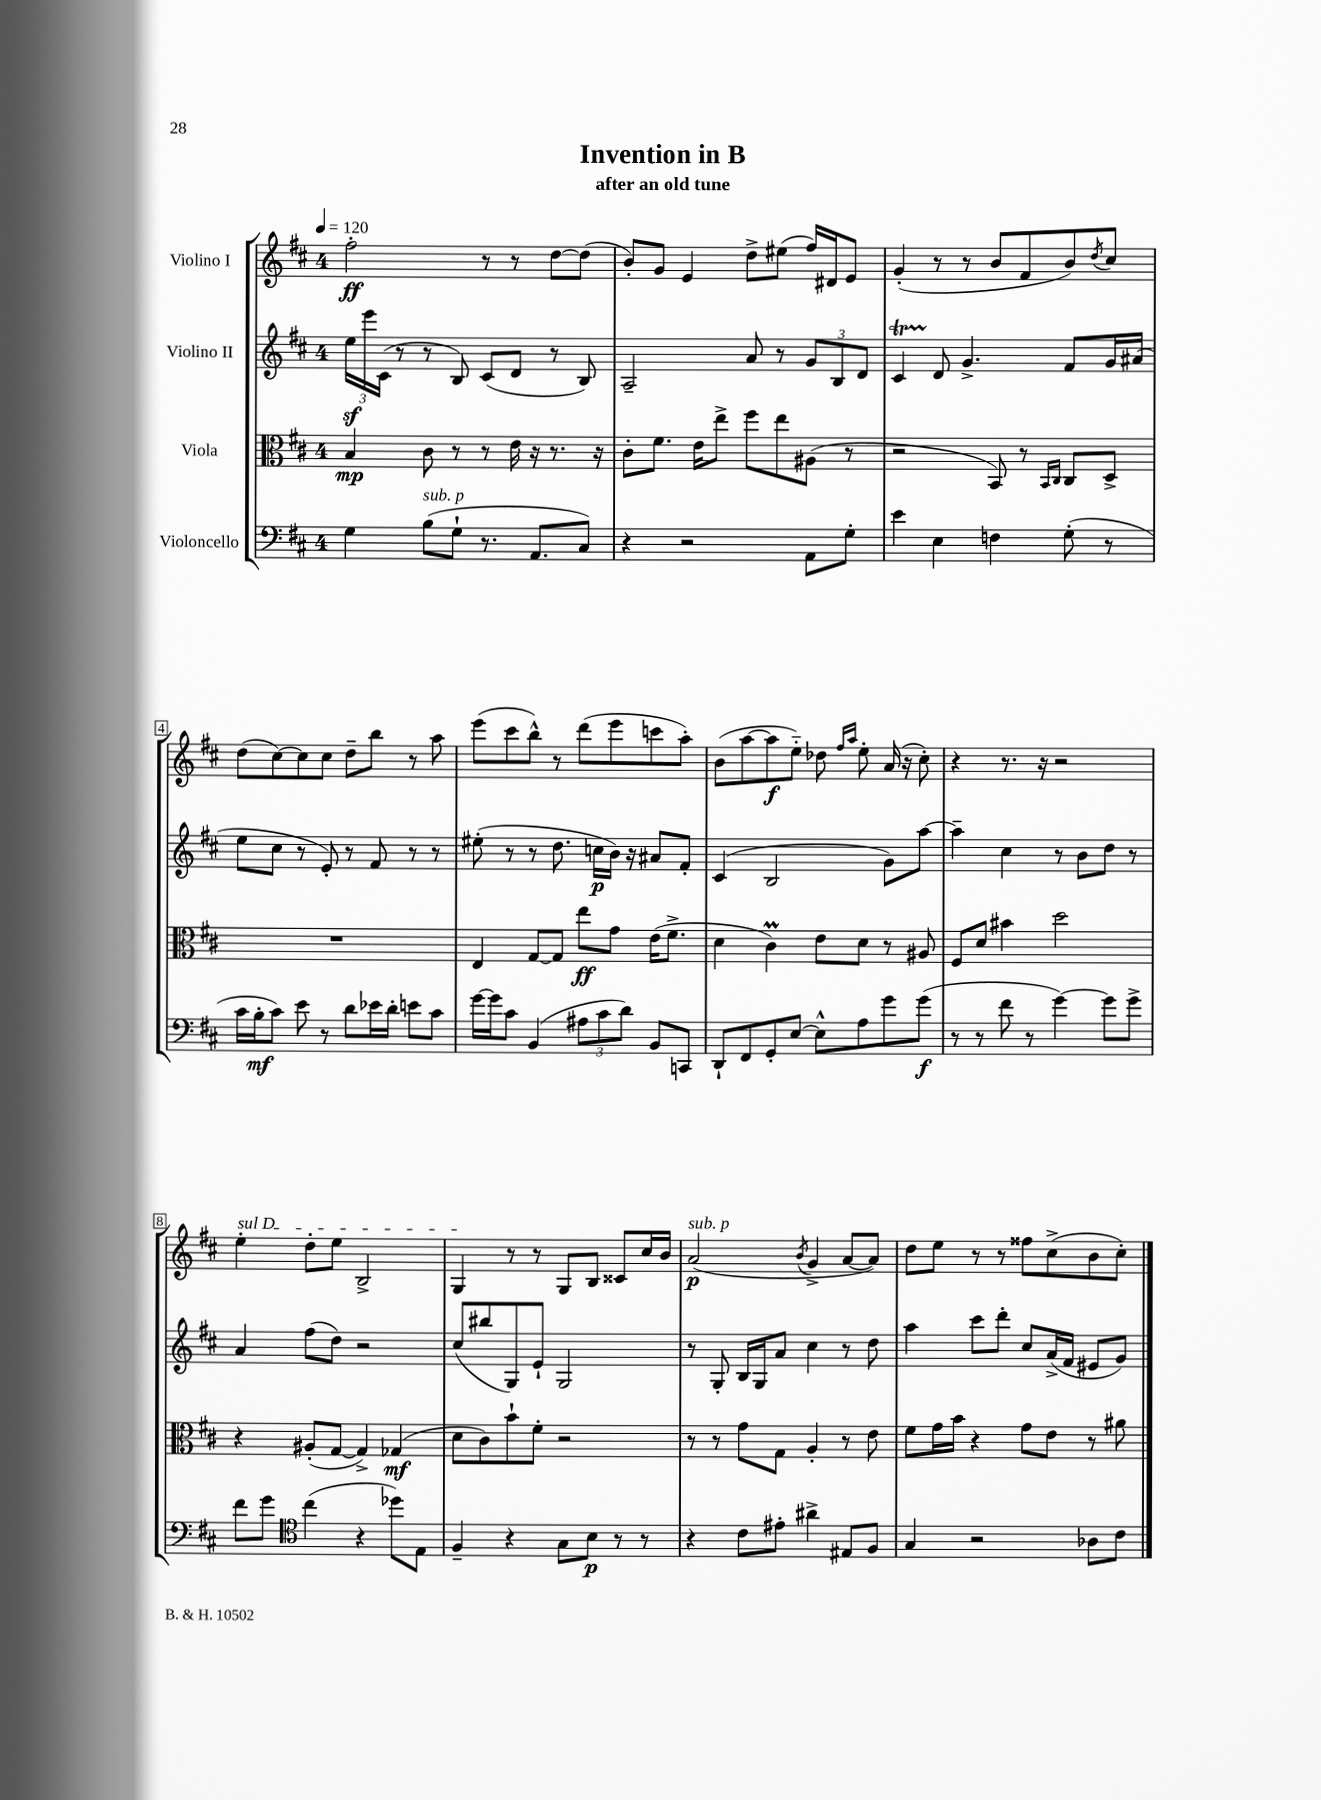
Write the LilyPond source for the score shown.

\header { title = "Invention in B" subtitle = "after an old tune" }
<<
\new StaffGroup <<
\new Staff = "s0" \with { instrumentName = "Violino I" } {
    \clef treble \key d \major \once \override Staff.TimeSignature.style = #'single-digit \time 4/4 \tempo 4 = 120
    fis''2-.\ff r8 r8 d''8~ d''8( |
    b'8-.) g'8 e'4 d''8-> eis''8( fis''16) dis'16 e'8 |
    g'4-.( r8 r8 b'8 fis'8 b'8) \acciaccatura { d''8 } cis''8 |
    d''8( cis''8~) cis''8 cis''8 d''8-- b''8 r8 a''8 |
    e'''8( cis'''8 b''8-^) r8 d'''8( e'''8 c'''8 a''8-.) |
    b'8( a''8~ a''8\f e''8-_) des''8 \grace { fis''16 a''16 } e''8-. a'16( r16 cis''8-.) |
    r4 r8. r16 r2 |
    \once \override TextSpanner.bound-details.left.text = \markup { \italic "sul D" } e''4-.\startTextSpan d''8-. e''8 b2-> |
    g4\stopTextSpan r8 r8 g8 b8 cisis'8 cis''16 b'16 |
    a'2\p^\markup { \italic "sub. p" }( \acciaccatura { b'8 } g'4-> a'8~ a'8) |
    d''8 e''8 r8 r8 fisis''8 cis''8->( b'8 cis''8-.) \bar "|." |
}
\new Staff = "s1" \with { instrumentName = "Violino II" } {
    \clef treble \key d \major \once \override Staff.TimeSignature.style = #'single-digit \time 4/4
    \tuplet 3/2 { e''16\sf e'''16 cis'16( } r8 r8 b8) cis'8( d'8 r8 b8) |
    a2-- a'8 r8 \tuplet 3/2 { g'8 b8 d'8 } |
    cis'4\startTrillSpan d'8\stopTrillSpan g'4.-> fis'8 g'16 ais'16( |
    e''8 cis''8 r8 e'8-.) r8 fis'8 r8 r8 |
    eis''8-.( r8 r8 d''8. c''16\p b'16) r16 ais'8 fis'8-. |
    cis'4( b2 g'8) a''8~ |
    a''4-- cis''4 r8 b'8 d''8 r8 |
    a'4 fis''8( d''8) r2 |
    cis''8( bis''8 g8) e'8-! g2 |
    r8 g8-. b16 g16 a'8 cis''4 r8 d''8 |
    a''4 cis'''8 d'''8-. cis''8 a'16->( fis'16 eis'8 g'8) \bar "|." |
}
\new Staff = "s2" \with { instrumentName = "Viola" } {
    \clef alto \key d \major \once \override Staff.TimeSignature.style = #'single-digit \time 4/4
    b4\mp cis'8 r8 r8 e'16 r16 r8. r16 |
    cis'8-. fis'8. e'16 e''8-> fis''8 e''8 ais8( r8 |
    r2 b,8) r8 \grace { b,16 cis16 } cis8 d8-> |
    R1 |
    e4 g8~ g8 e''8\ff g'8 e'16( fis'8.-> |
    d'4 cis'4\prall) e'8 d'8 r8 ais8 |
    fis8 d'8 bis'4 d''2 |
    r4 ais8-.( g8~ g4->) ges4\mf( |
    d'8 cis'8) b'8-! fis'8-. r2 |
    r8 r8 g'8 g8 a4-. r8 e'8 |
    fis'8 g'16 b'16 r4 g'8 e'8 r8 ais'8 \bar "|." |
}
\new Staff = "s3" \with { instrumentName = "Violoncello" } {
    \clef bass \key d \major \once \override Staff.TimeSignature.style = #'single-digit \time 4/4
    g4 b8^\markup { \italic "sub. p" }( g8-! r8. a,8. cis8) |
    r4 r2 a,8 g8-. |
    e'4 e4 f4 g8-.( r8 |
    cis'16 b16-.\mf cis'8) e'8 r8 d'8 ees'16 d'16-. e'8 cis'8 |
    g'16~ g'16 cis'8 b,4( \tuplet 3/2 { ais8 cis'8 d'8) } b,8 c,8 |
    d,8-! fis,8 g,8-. e8~ e8-^ a8 g'8 g'8\f( |
    r8 r8 fis'8 r8 g'4~) g'8 g'8-> |
    fis'8 g'8 \clef tenor cis''4( r4 des''8) e8 |
    fis4-- r4 g8 b8\p r8 r8 |
    r4 cis'8 eis'8-. ais'4-> eis8 fis8 |
    g4 r2 aes8 cis'8 \bar "|." |
}
>>
>>
\layout { \context { \Score \override BarNumber.stencil = #(make-stencil-boxer 0.1 0.3 ly:text-interface::print) } }
